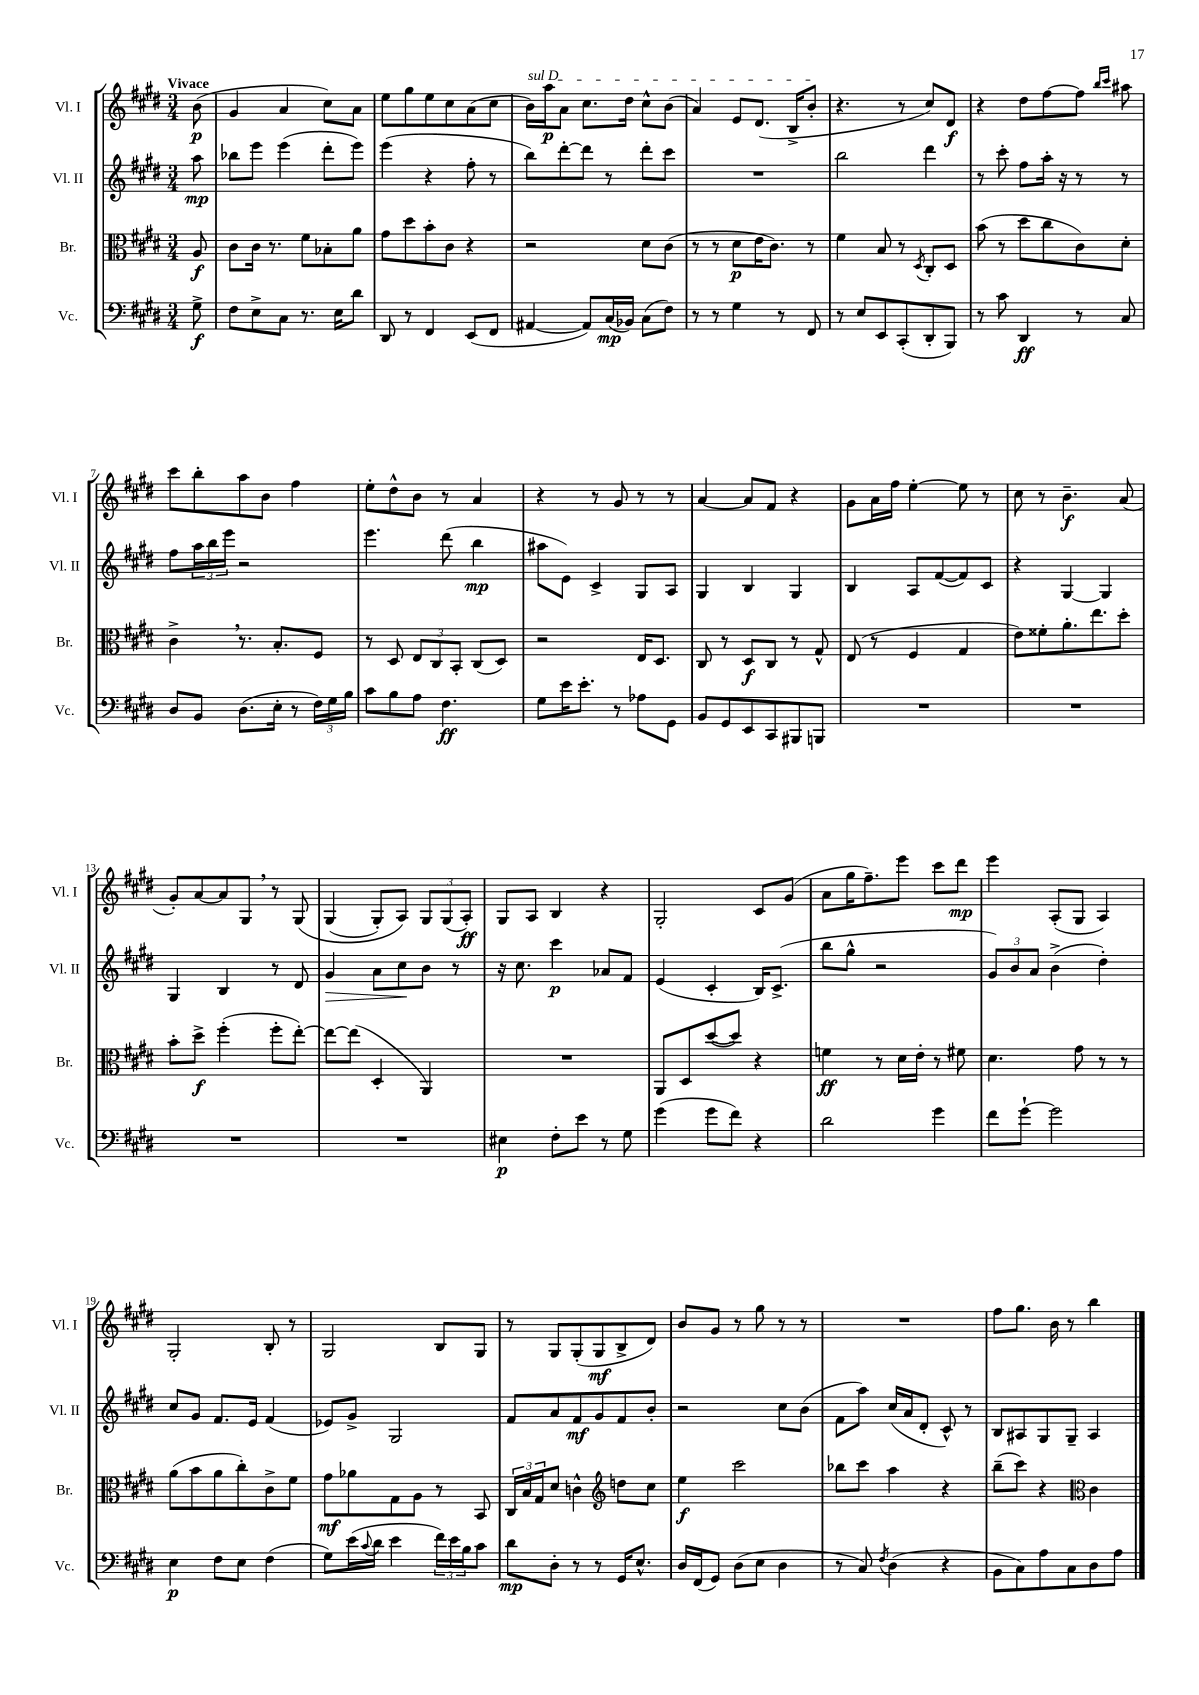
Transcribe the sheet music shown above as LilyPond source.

<<
\new StaffGroup <<
\new Staff = "s0" \with { instrumentName = "Vl. I" shortInstrumentName = "Vl. I" } {
    \clef treble \key e \major \numericTimeSignature \time 3/4 \partial 8 \tempo "Vivace"
    b'8\p( |
    gis'4 a'4 cis''8) a'8 |
    e''8 gis''8 e''8 cis''8 a'8( cis''8 |
    \once \override TextSpanner.bound-details.left.text = \markup { \italic "sul D" } b'16\startTextSpan) a''16\p a'8 cis''8. dis''16 cis''8-^ b'8( |
    a'4) e'8 dis'8.( b16-> b'8-.\stopTextSpan |
    r4. r8 cis''8) dis'8\f |
    r4 dis''8 fis''8~ fis''8 \grace { b''16 cis'''16 } ais''8 |
    cis'''8 b''8-. a''8 b'8 fis''4 |
    e''8-. dis''8-^ b'8 r8 a'4 |
    r4 r8 gis'8 r8 r8 |
    a'4~ a'8 fis'8 r4 |
    gis'8 a'16 fis''16 e''4~-. e''8 r8 |
    cis''8 r8 b'4.--\f a'8( |
    gis'8-.) a'8~ a'8 gis8 \breathe r8 gis8\( |
    gis4( gis8-.) a8\) \tuplet 3/2 { gis8 gis8( a8-.\ff) } |
    gis8 a8 b4 r4 |
    gis2-. cis'8 gis'8( |
    a'8 gis''16 fis''8.--) e'''8 cis'''8 dis'''8\mp |
    e'''4 a8-.( gis8 a4) |
    gis2-. b8-. r8 |
    gis2 b8 gis8 |
    r8 gis8 gis8-.( gis8\mf b8-> dis'8) |
    b'8 gis'8 r8 gis''8 r8 r8 |
    R2. |
    fis''8 gis''8. b'16 r8 b''4 \bar "|." |
}
\new Staff = "s1" \with { instrumentName = "Vl. II" shortInstrumentName = "Vl. II" } {
    \clef treble \key e \major \numericTimeSignature \time 3/4 \partial 8
    a''8\mp |
    bes''8 e'''8 e'''4( dis'''8-. e'''8) |
    e'''4( r4 fis''8-. r8 |
    b''8) dis'''8~-. dis'''8 r8 dis'''8-. cis'''8 |
    R2. |
    b''2 dis'''4 |
    r8 cis'''8-. fis''8 a''16-. r16 r8 r8 |
    fis''8 \tuplet 3/2 { a''16 b''16 e'''16 } r2 |
    e'''4. dis'''8( b''4\mp |
    ais''8 e'8) cis'4-> gis8 a8 |
    gis4 b4 gis4 |
    b4 a8 fis'8~( fis'8) cis'8 |
    r4 gis4~ gis4 |
    gis4 b4 r8 dis'8 |
    gis'4\> a'8 cis''8\! b'8 r8 |
    r16 cis''8. cis'''4\p aes'8 fis'8 |
    e'4( cis'4-. b16) cis'8.->( |
    b''8 gis''8-^ r2 |
    \tuplet 3/2 { gis'8) b'8 a'8 } b'4->( dis''4-.) |
    cis''8 gis'8 fis'8. e'16 fis'4( |
    ees'8) gis'8-> gis2 |
    fis'8 a'8 fis'8\mf gis'8 fis'8 b'8-. |
    r2 cis''8 b'8( |
    fis'8 a''8) cis''16( a'16 dis'8-. cis'8-^) r8 |
    b8 ais8 gis8 gis8-- ais4 \bar "|." |
}
\new Staff = "s2" \with { instrumentName = "Br." shortInstrumentName = "Br." } {
    \clef alto \key e \major \numericTimeSignature \time 3/4 \partial 8
    a8\f |
    cis'8 cis'16 r8. fis'8 bes8-. a'8 |
    gis'8 dis''8 b'8-. cis'8 r4 |
    r2 dis'8 cis'8( |
    r8 r8 dis'8\p e'16 cis'8.) r8 |
    fis'4 b8 r8 \acciaccatura { dis8 } cis8-. dis8 |
    b'8( r8 dis''8 cis''8 cis'8) dis'8-. |
    cis'4-> \breathe r8. b8.-. fis8 |
    r8 dis8 \tuplet 3/2 { e8 cis8 b,8-. } cis8( dis8) |
    r2 e16 dis8. |
    cis8 r8 dis8\f cis8 r8 gis8-^ |
    e8( r8 fis4 gis4 |
    e'8) fisis'8-. a'8.-. e''8. dis''8-. |
    b'8-. dis''8->\f fis''4-.( fis''8-. e''8~-.) |
    e''8~ e''8( dis4-. a,4) |
    R2. |
    a,8 dis8 dis''8~( dis''8) r4 |
    f'4\ff r8 dis'16 e'16-. r8 fis'8 |
    dis'4. gis'8 r8 r8 |
    a'8( b'8 a'8 cis''8-.) cis'8-> fis'8 |
    gis'8\mf aes'8 gis8 a8 r8 b,8 |
    \tuplet 3/2 { cis16 b16 gis16 } dis'8 c'4-^ \clef treble d''8 cis''8 |
    e''4\f cis'''2 |
    bes''8 cis'''8 a''4 r4 |
    b''8--( cis'''8) r4 \clef alto cis'4 \bar "|." |
}
\new Staff = "s3" \with { instrumentName = "Vc." shortInstrumentName = "Vc." } {
    \clef bass \key e \major \numericTimeSignature \time 3/4 \partial 8
    gis8->\f |
    fis8 e8-> cis8 r8. e16 dis'8 |
    dis,8 r8 fis,4 e,8( fis,8 |
    ais,4~ ais,8) cis16\mp( bes,16) cis8( fis8) |
    r8 r8 gis4 r8 fis,8 |
    r8 e8 e,8 cis,8-.( dis,8-. b,,8) |
    r8 cis'8 dis,4\ff r8 cis8 |
    dis8 b,8 dis8.( e16-. r8 \tuplet 3/2 { fis16) gis16 b16 } |
    cis'8 b8 a8 fis4.\ff |
    gis8 e'16 e'8.-. r8 aes8 gis,8 |
    b,8 gis,8 e,8 cis,8 bis,,8 b,,8 |
    R2. |
    R2. |
    R2. |
    R2. |
    eis4\p fis8-. e'8 r8 gis8 |
    gis'4( gis'8 fis'8) r4 |
    dis'2 gis'4 |
    fis'8 gis'8~-! gis'2 |
    e4\p fis8 e8 fis4( |
    gis8) e'16( \appoggiatura { cis'8 } dis'16 e'4 \tuplet 3/2 { fis'16) e'16 b16 } cis'8 |
    dis'8\mp dis8-. r8 r8 gis,16 e8.-^ |
    dis16 fis,16( gis,8) dis8( e8 dis4 |
    r8 cis8) \acciaccatura { fis8 } dis4( r4 |
    b,8 cis8) a8 cis8 dis8 a8 \bar "|." |
}
>>
>>
